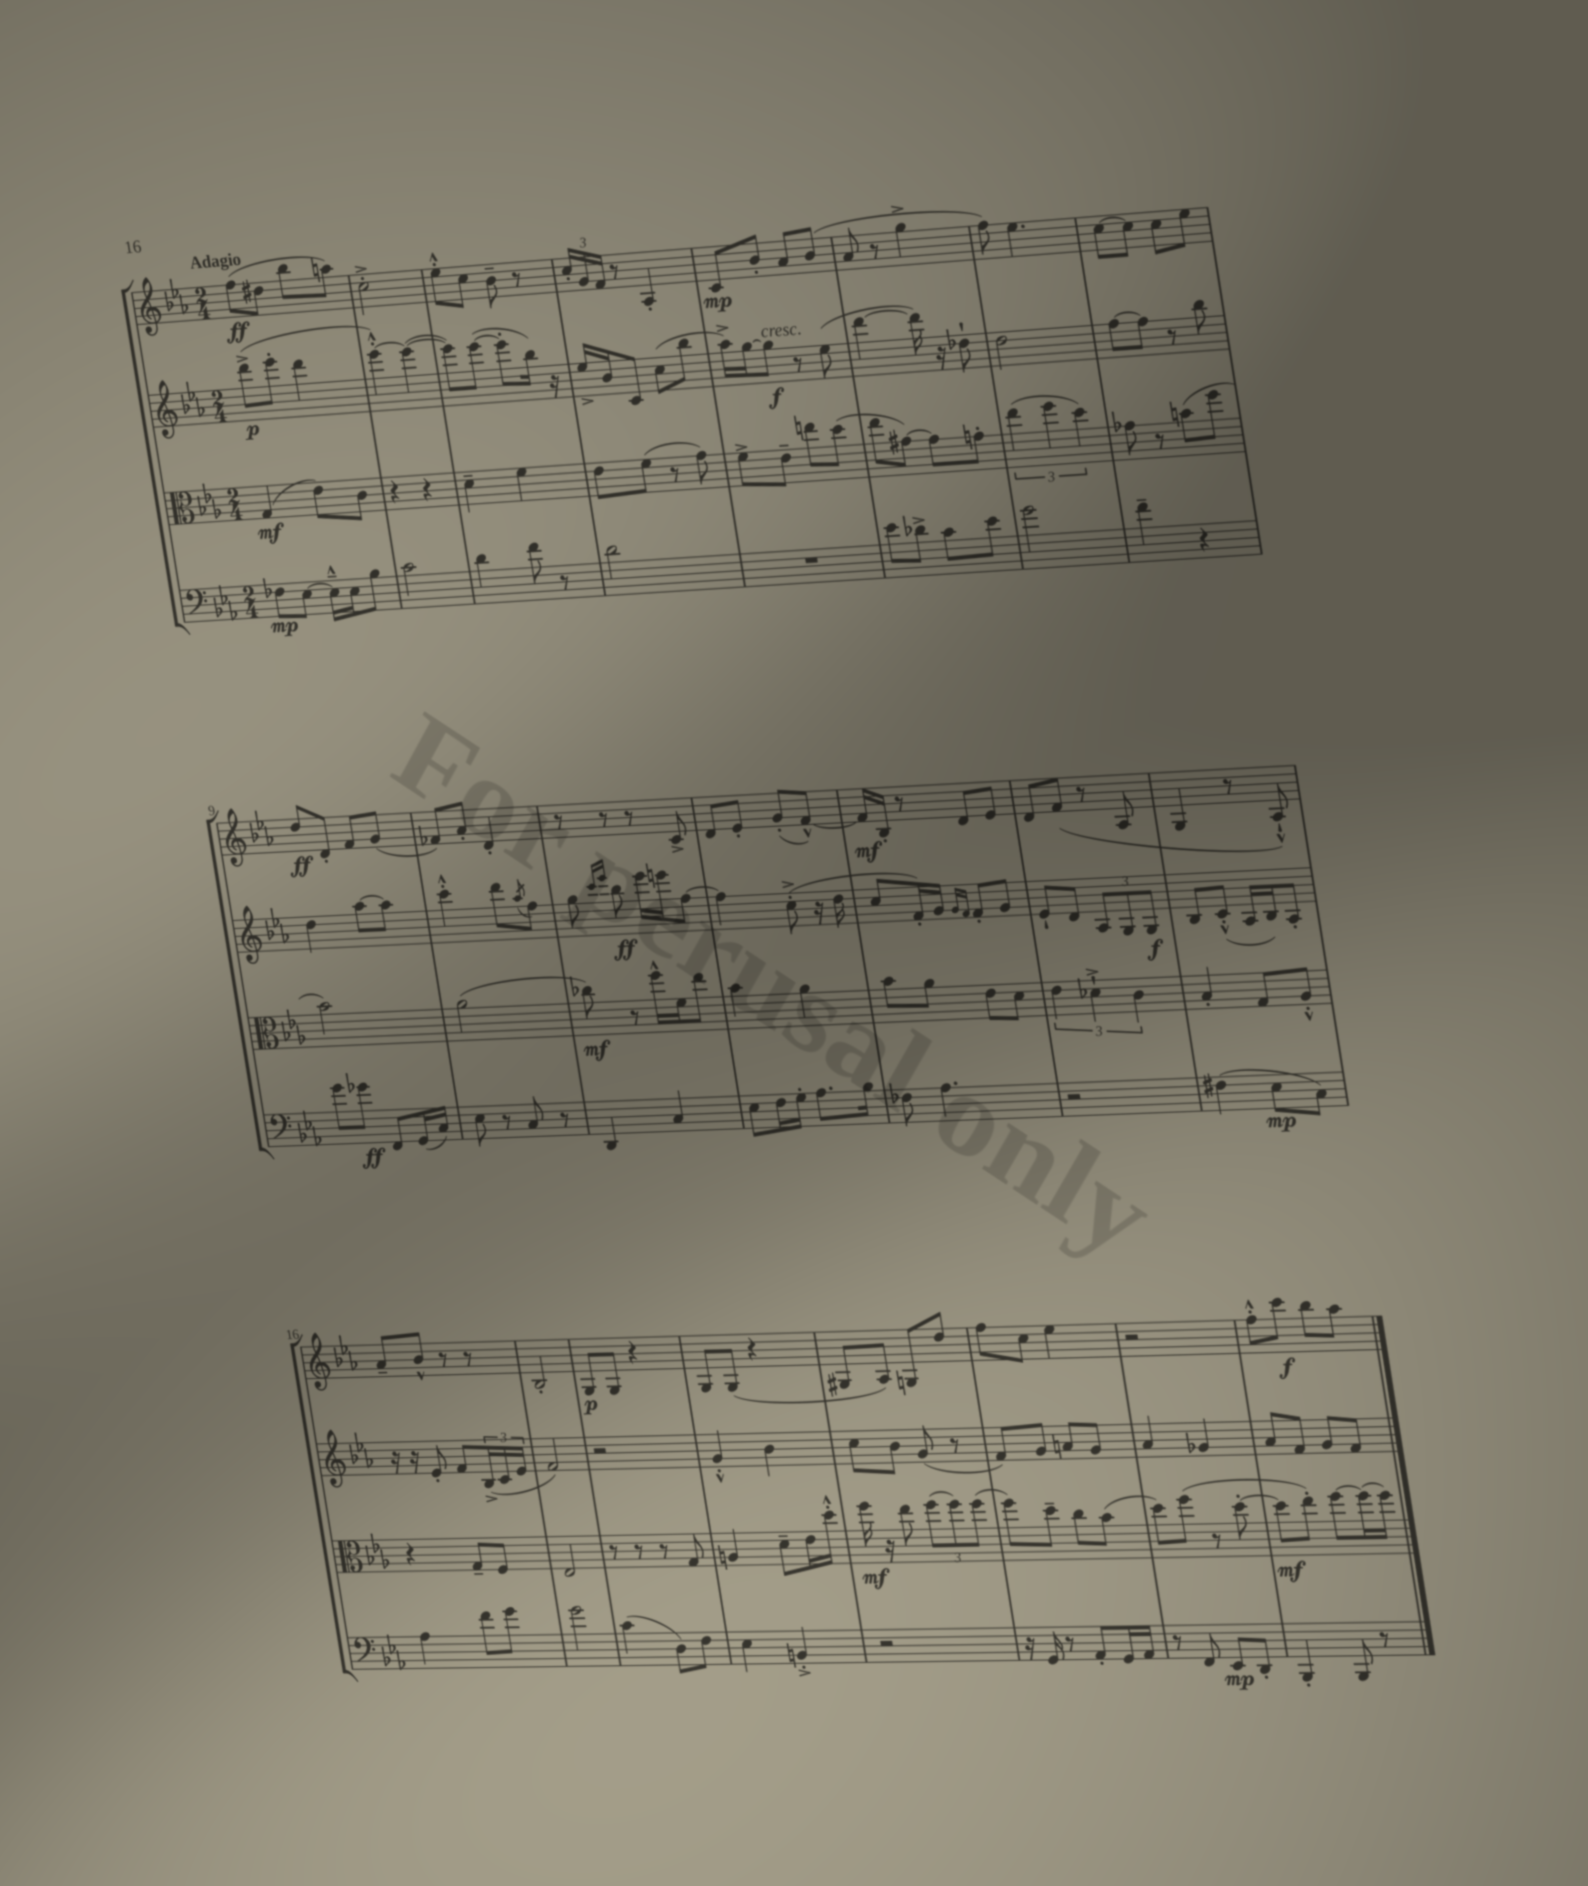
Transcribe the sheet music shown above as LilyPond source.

<<
\new StaffGroup <<
\new Staff = "s0" {
    \clef treble \key ees \major \numericTimeSignature \time 2/4 \tempo "Adagio"
    f''8\ff( dis''8 bes''8 a''8) |
    c''2-.-> |
    ees''8-.-^ c''8 bes'8-- r8 |
    \tuplet 3/2 { c''16-. g'16 f'16 } r8 aes4-. |
    c'8\mp bes'8-. aes'8 bes'8( |
    aes'8 r8 g''4-> |
    f''8) ees''4. |
    c''8~ c''8 c''8 ees''8 |
    d''8\ff d'8-. f'8 g'8( |
    fes'8) aes'8-. d'4-. |
    r8 r8 r8 c'8-> |
    d'8 ees'8-. g'8-.( f'8~-^) |
    f'16\mf bes16-. r8 d'8 ees'8 |
    d'8 f'8( r8 aes8 |
    g4 r8 aes8-!-^) |
    aes'8-- bes'8-^ r8 r8 |
    bes2-. |
    g8\p g8 r4 |
    g8 g8( r4 |
    gis8 aes8) g8 d''8 |
    f''8 c''8 ees''4 |
    r2 |
    f''8-.-^ c'''8\f bes''8 aes''8 \bar "|." |
}
\new Staff = "s1" {
    \clef treble \key ees \major \numericTimeSignature \time 2/4
    d'''8->\p( ees'''8-. d'''4 |
    ees'''4~-.-^) ees'''4~( |
    ees'''8) ees'''8~( ees'''8-. bes''16) r16 |
    ees''16-> bes'16 c'8 c''8( bes''8 |
    aes''16->) g''16~ g''8\f^\markup { \italic "cresc." } r8 ees''8( |
    d'''4~ d'''16) r16 des''8-! |
    d''2 |
    f''8~ f''8 r8 bes''8 |
    d''4 aes''8~ aes''8 |
    c'''4-.-^ d'''8 \acciaccatura { aes''8 } f''8 |
    g''8 \grace { c'''16 ees'''16 } bes''8\ff ees'''16 e'''16 f''8~ |
    f''4 c''8-.->( r16 d''16 |
    c''8 f'16-.) g'16 \grace { g'16 f'16 } f'8-. g'8 |
    ees'8-! d'8 \tuplet 3/2 { aes8 g8 g8\f } |
    bes8 c'8-.-^( aes16 bes16) aes8-. |
    r16 r16 ees'8-. f'8 \tuplet 3/2 { bes16->( c'16 ees'16 } |
    f'2) |
    r2 |
    g'4-.-^ bes'4 |
    c''8 bes'8 g'8( r8 |
    f'8) g'8 a'8 g'8 |
    aes'4 ges'4 |
    aes'8 f'8 g'8 f'8 \bar "|." |
}
\new Staff = "s2" {
    \clef alto \key ees \major \numericTimeSignature \time 2/4
    g4\mf( ees'8) c'8 |
    r4 r4 |
    d'4-- f'4 |
    ees'8 f'8( r8 g'8) |
    f'8-> ees'8-- e''8 d''8( |
    ees''8 gis'8~) gis'8 g'8-. |
    \tuplet 3/2 { ees''4( f''4 d''4) } |
    ges'8 r8 b'8( f''8 |
    bes'2) |
    aes'2( |
    ces''8\mf) r8 f''16-^ f'16 ees''8 |
    bes'4 aes'4 |
    bes'8 aes'8 ees'8 d'8 |
    \tuplet 3/2 { ees'4 des'4-!-> c'4 } |
    bes4-. g8 aes8-.-^ |
    r4 g8-- f8 |
    ees2 |
    r8 r8 r8 g8 |
    a4 d'8-- ees'16 d''16-.-^ |
    f''16\mf r16 ees''8 \tuplet 3/2 { f''8( f''8) f''8( } |
    f''8) d''8-- c''8 bes'8( |
    d''8) f''8( r8 d''8~-. |
    d''8\mf ees''8-.) f''8~ f''16( f''16) \bar "|." |
}
\new Staff = "s3" {
    \clef bass \key ees \major \numericTimeSignature \time 2/4
    fes8\mp ees8~ ees16---^ ees16 bes8 |
    c'2 |
    d'4 f'8 r8 |
    d'2 |
    R2 |
    ees'8 des'8-> c'8 ees'8 |
    g'2 |
    f'4-- r4 |
    g'8 ges'8\ff f,8 g,16( c16) |
    ees8 r8 c8 r8 |
    d,4 c4 |
    ees8 f16 g16-. aes8. bes16 |
    fes8 aes4. |
    r2 |
    fis4( ees8\mp c8) |
    aes4 f'8 g'8 |
    g'2 |
    c'4( d8) f8 |
    ees4 b,4-.-> |
    r2 |
    r16 g,16 r8 aes,8-. g,16 aes,16 |
    r8 f,8 ees,8\mp d,8-. |
    bes,,4-. bes,,8 r8 \bar "|." |
}
>>
>>
